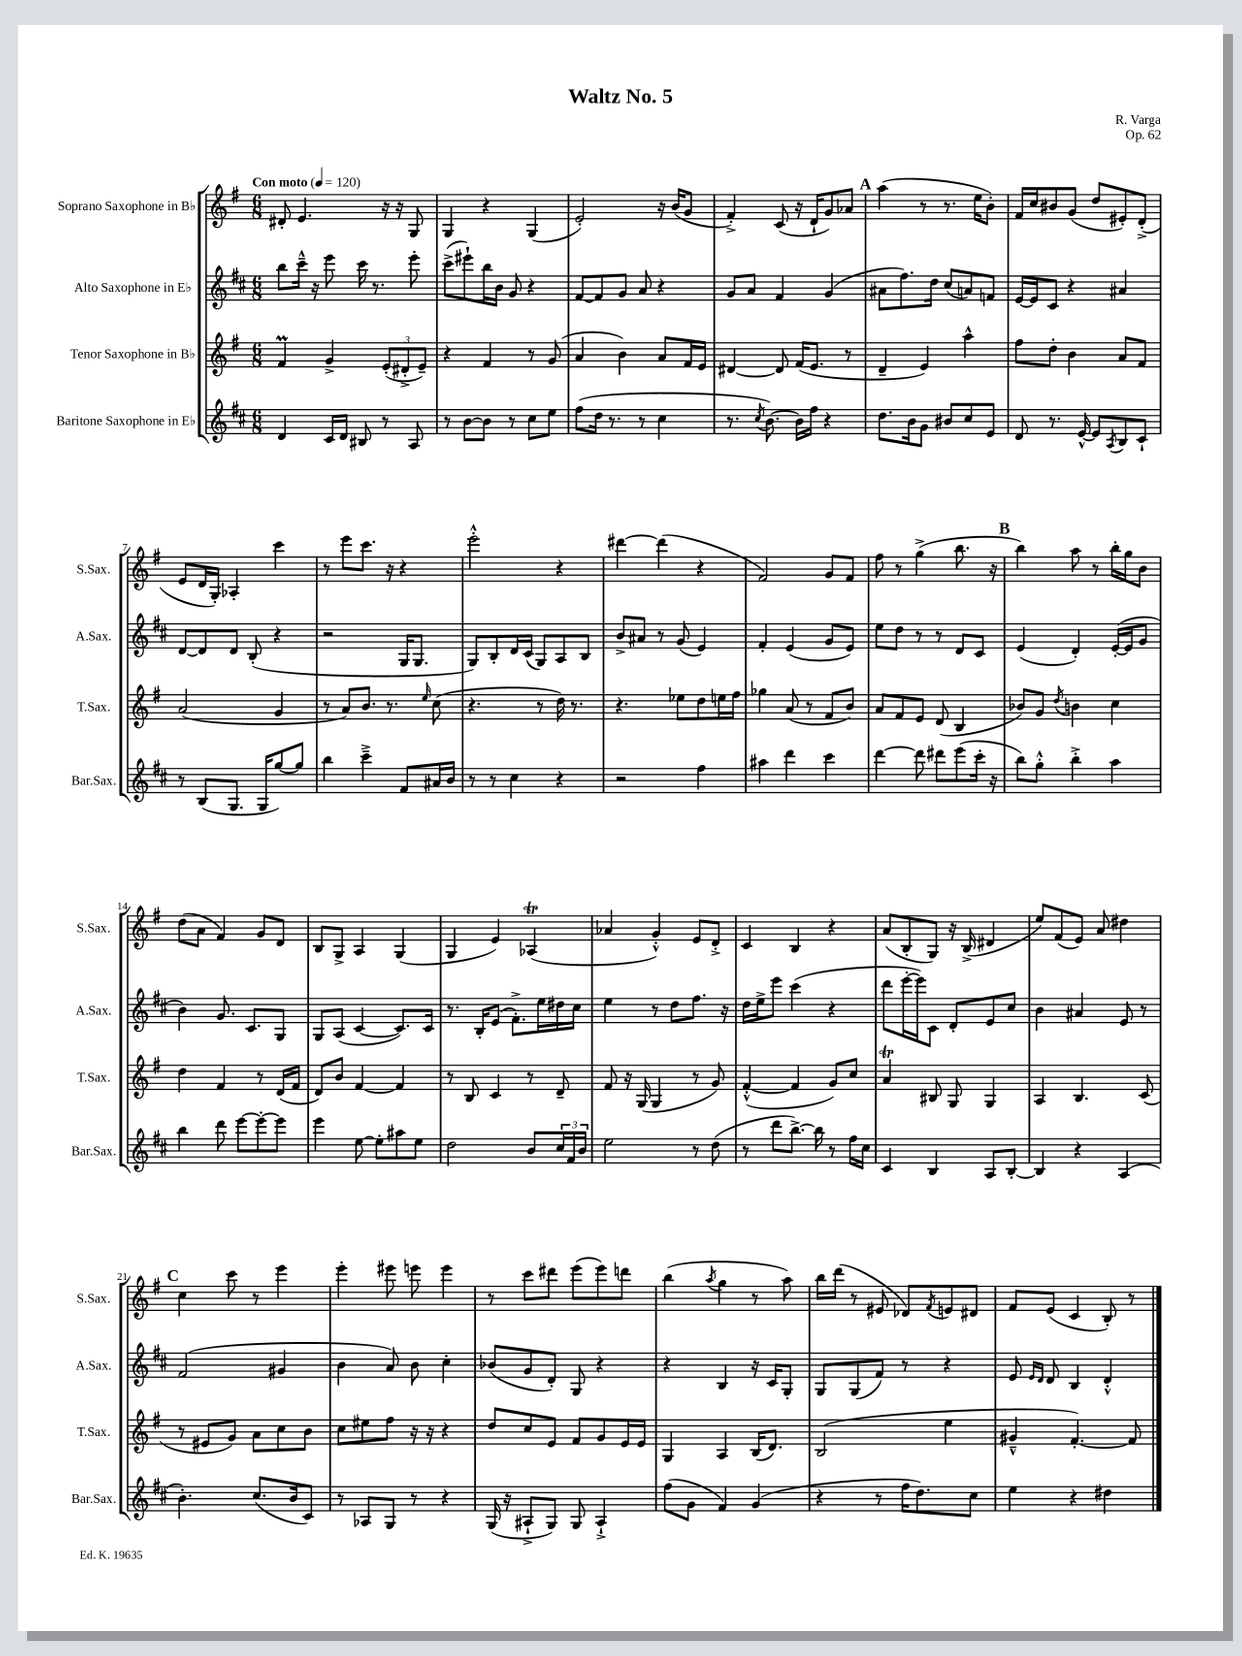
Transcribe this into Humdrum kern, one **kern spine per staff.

**kern	**kern	**kern	**kern
*part4	*part3	*part2	*part1
*staff4	*staff3	*staff2	*staff1
*I"Baritone Saxophone in E♭	*I"Tenor Saxophone in B♭	*I"Alto Saxophone in E♭	*I"Soprano Saxophone in B♭
*I'Bar.Sax.	*I'T.Sax.	*I'A.Sax.	*I'S.Sax.
*clefG2	*clefG2	*clefG2	*clefG2
*k[f#c#]	*k[f#]	*k[f#c#]	*k[f#]
*M6/8	*M6/8	*M6/8	*M6/8
*MM120	*MM120	*MM120	*MM120
=1	=1	=1	=1
!	!	!	!LO:TX:a:B:t=Con moto
4d/	4f#m/	8bb\L	8d#X'/
.	.	16ccc#~^^\Jk	4.e/
.	.	16r	.
16c#/LL	4g^/	8eee\	.
16d/JJ	.	.	.
8B#X/	.	16ccc#\	.
.	.	8.r	.
8r	(12e'/L	.	16r
.	.	.	16r
.	12d#X'^/	.	.
8A/	.	8eee'\	8G/
.	12e~/J)	.	.
=2	=2	=2	=2
8r	4r	(8ccc#^\L	4G/
[8b\L	.	8eee#X`\)	.
8b\J]	4f#/	16bb\L	4r
.	.	16b\JJ	.
8r	.	8g/	.
8cc#\L	8r	4r	(4G/
8ee\J	(8g/	.	.
=3	=3	=3	=3
(8ff#\L	4a/	[8f#/L	2e'/)
16dd\Jk	.	8f#/]	.
8.r	.	.	.
.	4b\)	8g/J	.
8r	.	8a/	.
4cc#\	8a/L	4r	16r
.	.	.	(16b/KL
.	16f#/L	.	8g/J
.	16e/JJ	.	.
=4	=4	=4	=4
8.r	[4d#X/	8g/L	4f#'^/)
.	.	8a/J	.
8qcc#/	.	.	.
[8.b\)	.	.	.
.	8d#/]	4f#/	(8c/
16b\LL]	(16f#/KL	.	16r
16ff#\JJ	8.e/J	.	16d`/KL
4r	.	(4g/	8g/)
.	8r	.	8a-X/J
!!LO:REH:place=s1:t=A
=5	=5	=5	=5
8.dd\L	4d~/	8a#X\L	(4aa\
.	.	8.ff#\)	.
16b\k	.	.	.
8g\J	4e/)	.	8r
.	.	16dd\Jk	.
8b#X/L	.	(8cc#/L	8.r
8cc#/	4aa^^\	8an/)	.
.	.	.	16ee\KL
8e/J	.	8fn/J	8b'\J)
=6	=6	=6	=6
8d/	8ff#\L	[16e/LL	16f#/LL
.	.	16e/J]	16cc/J
8.r	8dd'\J	8c#/J	8b#X/
.	4b\	4r	(8g/J
[16e^^/	.	.	.
8e/L]	.	.	8dd/L
8qA/	.	.	.
8B/	8a/L	4a#X/	8e#X'/)
8c#`/J	8f#/J	.	(8d'^/J
!!LO:LB:g=z
=7	=7	=7	=7
8r	(2a/	[8d/L	8e/L
(8B/L	.	8d/]	16d/L
.	.	.	16G'/JJ)
8.G/J	.	8d/J	4A-X'/
.	.	(8B'/	.
16G/KL	.	.	.
[8gg/)	4g/	4r	4ccc\
8gg/J]	.	.	.
=8	=8	=8	=8
4bb\	8r	2r	8r
.	8a/L)	.	8eee\L
4ccc#~^\	8.b/J	.	8.ccc\J
.	8.r	.	16r
8f#/L	.	16G/KL	4r
.	.	8.G/J	.
.	16qqee/	.	.
16a#X/L	(8cc\	.	.
16b/JJ	.	.	.
=9	=9	=9	=9
8r	4.r	8G/L)	2eee'^^\
8r	.	8B'/	.
4cc#\	.	16d/L	.
.	.	(16c#/JJ	.
.	8r	8G/L)	.
4r	16dd\)	8A/	4r
.	8.r	.	.
.	.	8B/J	.
=10	=10	=10	=10
2r	4.r	8b^/L	[4ddd#X\
.	.	8a#X/J	.
.	.	8r	(4ddd#\]
.	8ee-X\L	(8g/	.
4ff#\	8dd\	4e/)	4r
.	16een\L	.	.
.	16ff#\JJ	.	.
=11	=11	=11	=11
4aa#X\	4gg-X\	4f#'/	2f#/)
4ddd\	(8a/	(4e/	.
.	8r	.	.
4ccc#\	8f#/L	8g/L	8g/L
.	8b/J)	8e/J)	8f#/J
=12	=12	=12	=12
[4ddd\	8a/L	8ee\L	8ff#\
.	8f#/	8dd\J	8r
8ddd\]	8e/J	8r	(4gg^\
8ddd#X\L	(8d/	8r	.
(8eee\	4B/	8d/L	8.bb\
16ccc#'\Jk	.	8c#/J	.
16r	.	.	16r
!!LO:REH:place=s1:t=B
=13	=13	=13	=13
8bb\L)	8b-X/L)	(4e/	4bb\)
8gg'^^\J	8g/J	.	.
.	8qdd/	.	.
4bb'^\	4bn\	4d'/)	8aa\
.	.	.	8r
4aa\	4cc\	([16e'/LL	16bb'\LL
.	.	16e/J]	16gg\J
.	.	8g/J	8b\J
!!LO:LB:g=z
=14	=14	=14	=14
4bb\	4dd\	4b\)	(8dd\L
.	.	.	8a\J
8ddd\	4f#/	8.g/	4f#/)
[8eee\L	.	.	.
.	.	8.c#/L	.
8eee'\_	8r	.	8g/L
8eee\J]	(16d/LL	8G/J	8d/J
.	16f#/JJ	.	.
=15	=15	=15	=15
4eee\	8d/L)	8G/L	8B/L
.	8b/J	(8A/J	8G^/J
[8ee\	[4f#/	[4c#/	4A/
8ee'\L]	.	.	.
8aa#X\	4f#/]	8.c#/L])	(4G/
8ee\J	.	.	.
.	.	16c#/Jk	.
=16	=16	=16	=16
2dd\	8r	8.r	4G/
.	8B/	.	.
.	.	16B'/KL	.
.	4c/	(8e/J	4e/)
.	.	8.f#'^\L)	.
8b/L	8r	.	(4A-XT/
.	.	16ee\L	.
24cc#/L	8d~/	16dd#X\	.
24f#/	.	.	.
.	.	16cc#\JJ	.
24b/JJ	.	.	.
=17	=17	=17	=17
2ee\	8f#/	4ee\	4a-X/
.	16r	.	.
.	(16G/	.	.
.	4G/	8r	4g'^^/)
.	.	8dd\L	.
8r	8r	8.ff#\J	8e/L
(8dd\	8g/)	.	8d'^/J
.	.	16r	.
=18	=18	=18	=18
8r	([4f#'^^/	16dd\LL	4c/
.	.	16ee^\J	.
8ddd\L	.	8eee\J	.
[8.bb^\J)	4f#/]	(4ccc#\	4B/
16bb\]	.	.	.
8r	8g/L)	4r	4r
16ff#\LL	8cc/J	.	.
16cc#\JJ	.	.	.
=19	=19	=19	=19
4c#/	4aT/	8ddd\L	(8a/L
.	.	[16eee'\L	8B'/
.	.	16eee\J])	.
4B/	8B#X/	8c#\J	8G/J)
.	8G/	8d'/L	16r
.	.	.	(16B^/
8A/L	4G/	8e/	4d#X/
[8B'/J	.	8cc#/J	.
=20	=20	=20	=20
4B/]	4A/	4b\	8ee/L)
.	.	.	(8f#/
4r	4.B/	4a#X/	8e/J)
.	.	.	8a/
(4A/	.	8e/	4dd#X\
.	(8c/	8r	.
!!LO:LB:g=z
!!LO:REH:place=s1:t=C
=21	=21	=21	=21
4.b'\)	8r	(2f#/	4cc\
.	8e#X/L	.	.
.	8g/J)	.	8ccc\
(8.cc#/L	8a\L	.	8r
.	8cc\	4g#X/	4eee\
16b/k	.	.	.
8c#/J)	8b\J	.	.
=22	=22	=22	=22
8r	8cc\L	4b\	4eee'\
8A-X/L	8ee#X\	.	.
8G/J	8ff#\J	8a/)	8eee#X\
8r	16r	8b\	8eeen\
.	16r	.	.
4r	4r	4cc#'\	4eee\
=23	=23	=23	=23
(16G/	8dd/L	(8b-X/L	8r
16r	.	.	.
8A#X`^/L	8cc/	8g/	8ccc\L
8G/J)	8e/J	8d'/J)	8ddd#X\J
8G/	8f#/L	8G/	(8eee\L
4A#`^/	8g/	4r	8eee\)
.	16e/L	.	8dddn\J
.	16e/JJ	.	.
=24	=24	=24	=24
(8ff#\L	4G/	4r	(4bb\
8g\J	.	.	.
.	.	.	8qaa/
4f#/)	4A/	4B/	4gg\
(4g/	(16B/KL	16r	8r
.	8.d/J)	16c#/KL	.
.	.	8G'/J	8aa\)
=25	=25	=25	=25
4r	(2B/	8G/L	16bb\LL
.	.	.	(16ddd\JJ
.	.	(8G/	8r
8r	.	8f#/J)	8e#X/
16ff#\KL	.	8r	8d-X/L)
8.dd\)	.	.	.
.	.	.	8qf#/
.	4ee\	4r	8en/
8cc#\J	.	.	8d#X/J
=26	=26	=26	=26
4ee\	4g#X~^^/	8e/	8f#/L
.	.	16qqe/LL	.
.	.	16qqd/JJ	.
.	.	8d/	(8e/J
4r	[4.f#'/)	4B/	4c/
4dd#X\	.	4d'^^/	8B'/)
.	8f#/]	.	8r
==	==	==	==
*-	*-	*-	*-
